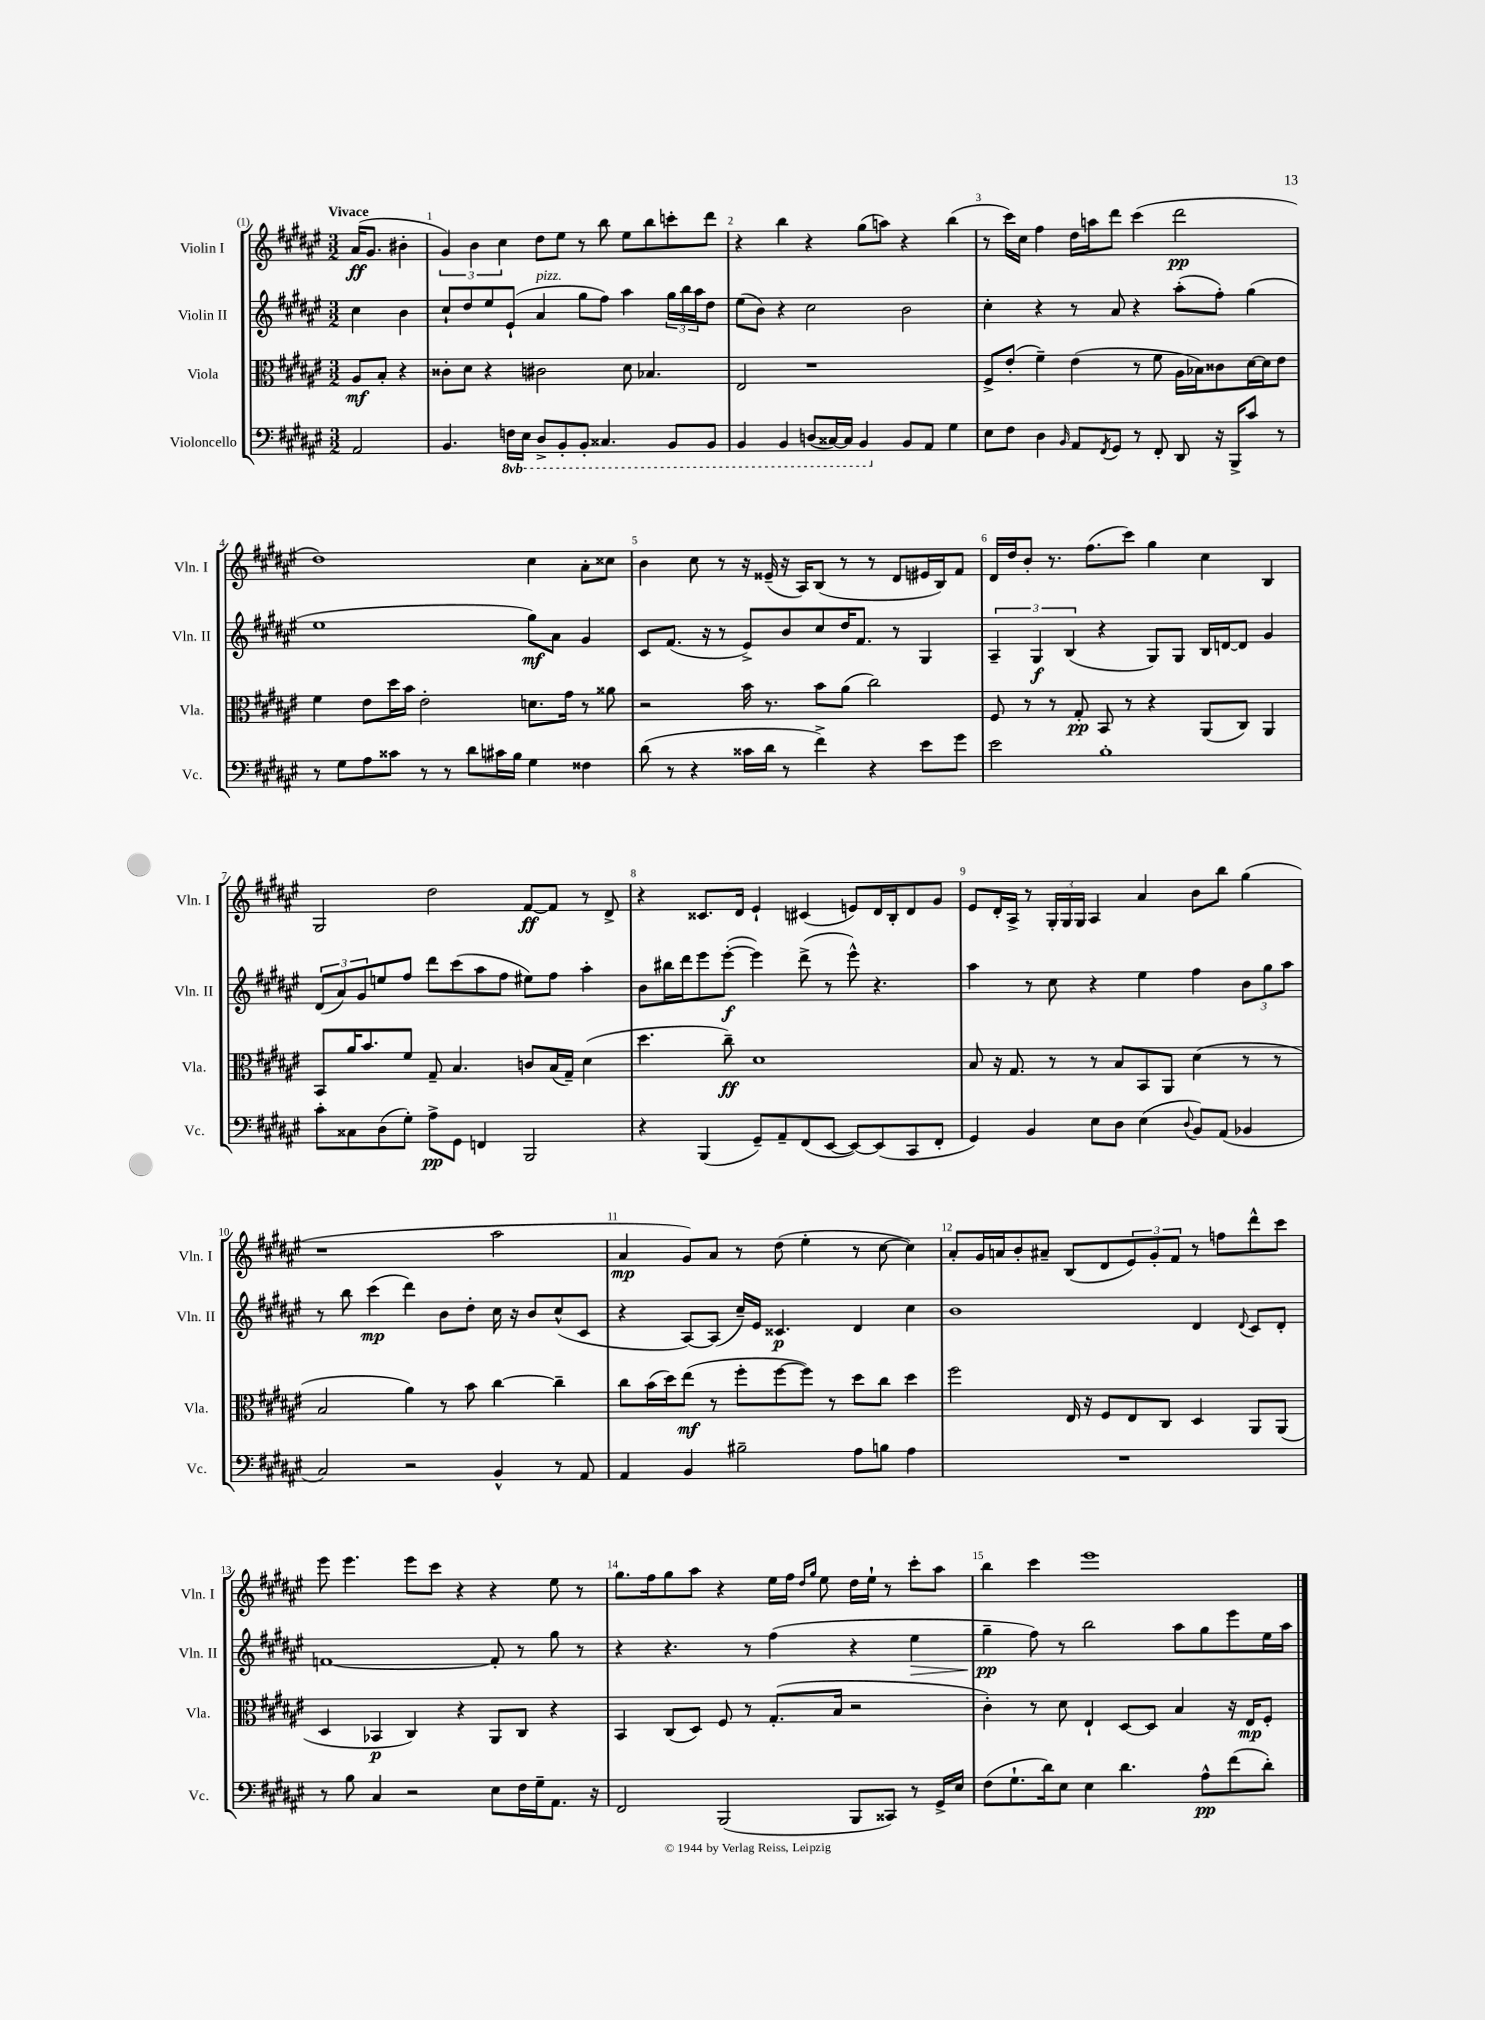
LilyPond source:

<<
\new StaffGroup <<
\new Staff = "s0" \with { instrumentName = "Violin I" shortInstrumentName = "Vln. I" } {
    \clef treble \key fis \major \numericTimeSignature \time 3/2 \partial 2 \tempo "Vivace"
    ais'16\ff( gis'8. bis'4-. |
    \tuplet 3/2 { gis'4) b'4 cis''4 } dis''8 eis''8 r8 b''8 eis''8 b''8 c'''8-. dis'''8 |
    r4 b''4 r4 gis''8( a''8) r4 b''4( |
    r8 cis'''16) cis''16 fis''4 dis''16 a''16 dis'''8 cis'''4( dis'''2\pp |
    dis''1) cis''4 ais'8-. cisis''8 |
    b'4 cis''8 r8 r16 eisis'16--( r16 ais16) b8( r8 r8 dis'8 eis'16 b16) fis'8 |
    dis'16 dis''16 b'8-. r8. fis''8.( cis'''8) gis''4 cis''4 b4 |
    gis2 dis''2 fis'8~\ff fis'8 r8 dis'8-> |
    r4 cisis'8. dis'16 eis'4-! cis'4( e'8) dis'16 b16-. dis'8 gis'8 |
    eis'8 dis'16-. ais16-> r8 \tuplet 3/2 { gis16-. gis16 gis16 } ais4 ais'4 b'8 b''8 gis''4( |
    r1 ais''2 |
    ais'4\mp gis'8) ais'8 r8 dis''8( eis''4-. r8 cis''8~ cis''4) |
    ais'8-. gis'16 a'16 b'8-. ais'8-- b8( dis'8 \tuplet 3/2 { eis'8) gis'8-. fis'8 } r8 f''8 dis'''8-^ cis'''8 |
    eis'''8 eis'''4. eis'''8 cis'''8 r4 r4 eis''8 r8 |
    gis''8. fis''16 gis''8 ais''8 r4 eis''16 fis''16 \grace { dis''16 gis''16 } eis''8 dis''16 eis''16-! r8 cis'''8-. ais''8 |
    b''4 cis'''4 eis'''1 \bar "|." |
}
\new Staff = "s1" \with { instrumentName = "Violin II" shortInstrumentName = "Vln. II" } {
    \clef treble \key fis \major \numericTimeSignature \time 3/2 \partial 2
    cis''4 b'4 |
    cis''8-! dis''8 eis''8 eis'8-!( ais'4^\markup { \italic "pizz." } gis''8 fis''8) ais''4 \tuplet 3/2 { gis''16 b''16 ais''16 } dis''8 |
    eis''8( b'8) r4 cis''2 b'2 |
    cis''4-. r4 r8 ais'8 r4 ais''8-.( fis''8-.) gis''4( |
    eis''1 gis''8\mf) ais'8 gis'4 |
    cis'8 fis'8.( r16 r8 eis'8->) b'8 cis''8 dis''16 fis'8. r8 gis4 |
    \tuplet 3/2 { ais4-- gis4\f b4( } r4 gis8) gis8 b16 d'16~ d'8 gis'4 |
    \tuplet 3/2 { dis'8( ais'8) gis'8 } e''8 fis''8 dis'''8 cis'''8( ais''8 fis''8 eis''8) fis''8 ais''4-. |
    b'8 bis''16 dis'''16 eis'''8 eis'''8~-.\f( eis'''4) dis'''8->( r8 eis'''8-^) r4. |
    ais''4 r8 cis''8 r4 eis''4 fis''4 \tuplet 3/2 { b'8 gis''8 ais''8 } |
    r8 b''8 cis'''4\mp( dis'''4) b'8 dis''8-. cis''16 r16 b'8 cis''8-^( cis'8 |
    r4 ais8~) ais8( cis''16--) eis'16 cisis'4.\p dis'4 cis''4 |
    b'1 dis'4 \appoggiatura { dis'8 } cis'8 dis'8-. |
    f'1~ f'8-. r8 gis''8 r8 |
    r4 r4. r8 fis''4( r4 eis''4\> |
    gis''4--\pp\! fis''8) r8 b''2 ais''8 gis''8 eis'''8 eis''16 ais''16 \bar "|." |
}
\new Staff = "s2" \with { instrumentName = "Viola" shortInstrumentName = "Vla." } {
    \clef alto \key fis \major \numericTimeSignature \time 3/2 \partial 2
    ais8\mf b8-. r4 |
    cisis'8-. dis'8 r4 cis'2 dis'8 bes4. |
    eis2 r1 |
    fis8-> eis'8-.( fis'4--) eis'4( r8 fis'8 ais16 bes16) cisis'8 dis'16~ dis'16 eis'8 |
    fis'4 eis'8 dis''16 b'16 eis'2-. d'8. gis'16 r8 aisis'8 |
    r2 b'16 r8. b'8 ais'8( cis''2) |
    fis8 r8 r8 gis8-.\pp b,8 r8 r4 ais,8( cis8) ais,4 |
    b,8 ais'16 b'8. fis'8 gis8-- b4. c'8 b16( gis16--) dis'4( |
    dis''4. cis''8--\ff) dis'1 |
    b8 r16 gis8. r8 r8 b8 b,8 ais,8 dis'4( r8 r8 |
    b2 ais'4) r8 b'8 cis''4~ cis''4-- |
    cis''8 b'16( dis''16) eis''8\mf( r8 fis''8-. fis''8~ fis''8) r8 dis''8 cis''8 dis''4 |
    fis''2 eis16 r16 fis8 eis8 cis8 dis4 ais,8 ais,8( |
    dis4 bes,4\p cis4) r4 ais,8 cis8 r4 |
    b,4 cis8( dis8) fis8 r8 gis8.-.( b16 r2 |
    cis'4-.) r8 dis'8 eis4-! dis8~ dis8 b4 r16 eis16\mp fis8-. \bar "|." |
}
\new Staff = "s3" \with { instrumentName = "Violoncello" shortInstrumentName = "Vc." } {
    \clef bass \key fis \major \numericTimeSignature \time 3/2 \set Staff.ottavationMarkups = #ottavation-simple-ordinals \partial 2
    ais,2 |
    b,4. \ottava #-1 f,16 eis,16 dis,8-> b,,8-. b,,8-. cisis,4. b,,8 b,,8 |
    b,,4 b,,4 d,8( cisis,16~) cisis,16 b,,4 \ottava #0 b,8 ais,8 gis4 |
    eis8 fis8 dis4 \grace { b,16 } ais,8 \acciaccatura { fis,8 } gis,8 r8 fis,8-. dis,8 r16 b,,16-> cis'8 r8 |
    r8 gis8 ais8 cisis'8 r8 r8 dis'8 cis'16 b16 gis4 fisis4 |
    dis'8( r8 r4 cisis'16 dis'16 r8 fis'4->) r4 eis'8 gis'8 |
    eis'2 b1-. |
    cis'8-. cisis8 dis8( gis8-.) ais8->\pp gis,8 f,4 b,,2 |
    r4 b,,4( gis,8--) ais,8-- fis,8( eis,8~ eis,8~) eis,8( cis,8 fis,8-. |
    gis,4) b,4 eis8 dis8 eis4( \appoggiatura { dis8 } b,8) ais,8( bes,4 |
    cis2) r2 b,4-^ r8 ais,8 |
    ais,4 b,4 bis2-- ais8 b8 ais4 |
    R1. |
    r8 b8 cis4 r2 eis8 fis16 gis16-- ais,8. r16 |
    fis,2 b,,2( b,,8 cisis,8) r8 gis,16-> eis16 |
    fis8( gis8.-! dis'16) eis8 eis4 dis'4. ais8-^\pp fis'8( dis'8-.) \bar "|." |
}
>>
>>
\layout { \context { \Score \override BarNumber.break-visibility = ##(#f #t #t) barNumberVisibility = #all-bar-numbers-visible } }
